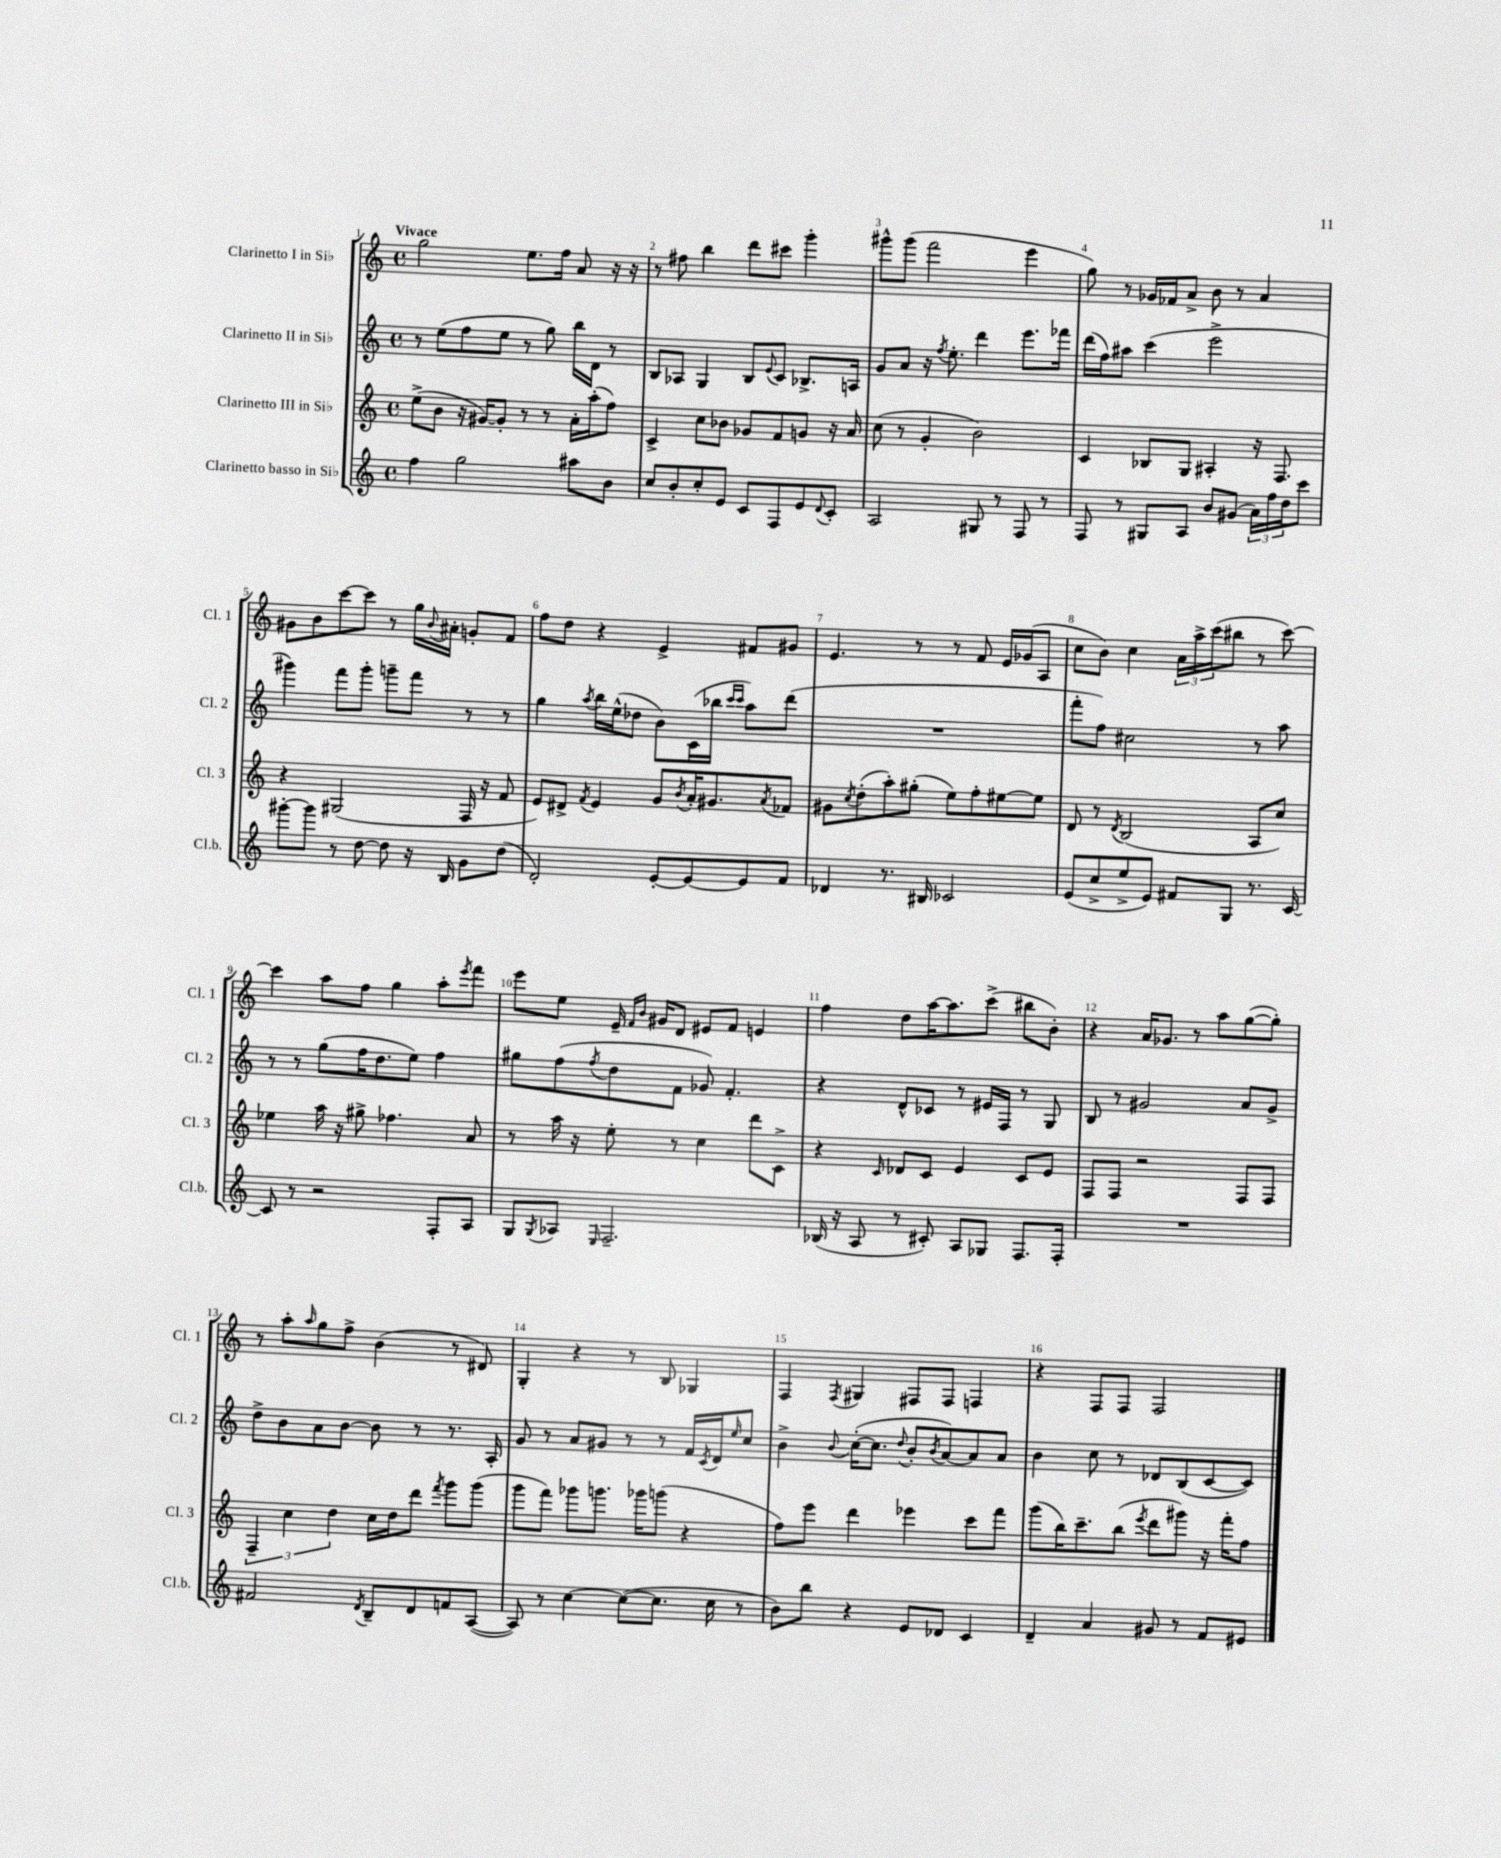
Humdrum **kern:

**kern	**kern	**kern	**kern
*part4	*part3	*part2	*part1
*staff4	*staff3	*staff2	*staff1
*I"Clarinetto basso in Si♭	*I"Clarinetto III in Si♭	*I"Clarinetto II in Si♭	*I"Clarinetto I in Si♭
*I'Cl.b.	*I'Cl. 3	*I'Cl. 2	*I'Cl. 1
*clefG2	*clefG2	*clefG2	*clefG2
*k[]	*k[]	*k[]	*k[]
*M4/4	*M4/4	*M4/4	*M4/4
*met(c)	*met(c)	*met(c)	*met(c)
=1	=1	=1	=1
!	!	!	!LO:TX:a:B:t=Vivace
4ff\	(8ee^\L	8r	2gg\
.	8b\J	(8ee\L	.
2gg\	16r	8ff\	.
.	[16g#X/KL)	.	.
.	8g#'/J]	8ee\J	.
.	8r	8r	8.ee\L
.	8r	8gg\)	.
.	.	.	16ff\Jk
8aa#X\L	16a'\LL	16bb\LL	8a/
.	(16aa'\J	16d\JJ	.
8b\J	8ff\J)	8r	16r
.	.	.	16r
=2	=2	=2	=2
8cc/L	4c^/	8B/L	8r
8b'/	.	8A-X/J	8ff#X\
8cc'/	8cc\L	4G/	4bb\
8e/J	8b-X\J	.	.
8c/L	8g-X/L	8B/L	8ddd\L
.	.	8qqe/	.
8F/	8f/	8c/J	8ccc#X\J
8e/	8gn/J	8.B-X^/L	4ggg'\
8qqd/	.	.	.
8c'/J	16r	.	.
.	16a/	16An/Jk	.
=3	=3	=3	=3
2A/	(8cc\	8g/L	8ggg#X^^\L
.	8r	8a/J	(8ggg#\J
.	4g'/	16r	2fff\
.	.	8qff/	.
.	.	8.ee'\	.
8G#X/	2b\)	4ddd\	.
8r	.	.	.
8F/	.	8.eee\L	4eee\
8r	.	.	.
.	.	16fff-X\Jk	.
=4	=4	=4	=4
8F/	4c/	(16ddd\LL	8gg\)
.	.	16ff\J)	.
8r	.	8aa#X\J	8r
8G#X/L	8B-X/L	(4ccc\	16g-X/LL
.	.	.	16f-X/J
8A/J	8G/J	.	8a^/J
8b/L	4A#X'/	2eee^\	8b\
(8g#X/J	.	.	8r
24a\LL)	16r	.	4a/
24ff\	.	.	.
.	8.F/	.	.
24dd\J	.	.	.
8ccc\J	.	.	.
!!LO:LB:g=z
=5	=5	=5	=5
[8ggg#X'\L	4r	4ggg#X\)	8g#X\L
8ggg#\J]	.	.	8b\
8r	(2G#X/	8fff\L	[8ccc\
[8dd\	.	8ggg#'\J	8ccc\J]
8dd\]	.	8gggn~\L	8r
16r	.	8fff\J	16gg\LL
.	.	.	8qqb/
16B/	.	.	16a#X'\JJ
8g\L	16F/	8r	8gn'/L
.	16r	.	.
(8dd\J	8f/	8r	8f/J
=6	=6	=6	=6
2d'/)	8e/L)	4gg\	8ff\L
.	8d#X^/J	.	8dd\J
.	8qf/	8qaa/	.
.	4e/	16bb\LL	4r
.	.	(16ee^^\J	.
.	.	8dd-X\J	.
[8e'/L	8g/L	8b\L)	4e^/
.	8qb/	.	.
8e/_	16a'/K	(16c\L	.
.	8.g#X/	16bb-X\JJ	.
.	.	16qqccc/LL	.
.	.	16qqccc/JJ	.
8e/]	.	8aa\L)	8f#X/L
.	8qa/	.	.
8f/J	8f-X/J	(8ddd\J	8g#X/J
=7	=7	=7	=7
4d-X/	8g#X\L	1r	4.e/
.	8qcc/	.	.
.	(8dd'\	.	.
8.r	8aa'\)	.	.
.	(8gg#X'\J	.	8r
16B#X/	.	.	.
2c-X/	8ee\L)	.	8r
.	8ff'\	.	8f/
.	[8ee#X\	.	16e/LL
.	.	.	(16g-X/J
.	8ee#\J]	.	8A/J
=8	=8	=8	=8
(8e/L	8d/	8fff'\L	8cc\L
8cc^/	8r	8ff\J)	8b\J)
.	8qd/	.	.
8ee^/	(2B/	2cc#X\	4cc\
8e/J)	.	.	.
8f#X/L	.	.	24a\LL
.	.	.	24aa^\
.	.	.	(24ccc\J
8G/J	.	.	8bb#X\J
8.r	8A/L	8r	8r
.	8cc/J)	8aa\	[8ccc\)
[16c/	.	.	.
!!LO:LB:g=z
=9	=9	=9	=9
8c/]	4ee-X\	8r	4ccc\]
8r	.	8r	.
2r	16aa\	(8gg\L	8aa\L
.	16r	.	.
.	8gg#X^\	16ff\K	8ff\J
.	.	8.dd\	.
.	4.ff-X\	.	4gg\
.	.	8ee\J)	.
8F'/L	.	4ff\	8aa'\L
.	.	.	8qeee/
8A/J	8a/	.	8fff\J
=10	=10	=10	=10
8G/L	8r	8gg#X\L	8eee\L
8qG/	.	.	.
8A-X/J	16aa\	(8ff\	8ee\J
.	16r	.	.
16qqE/	.	8qff/	.
2.F~/	8ee'\	8dd\	16e~/
.	.	.	16qqf/LL
.	.	.	16qqb/JJ
.	.	.	16g#X/KL
.	8r	8f\J	8d/J
.	4cc\	8g-X/)	8e#X/L
.	.	4.f'/	8f/J
.	8ddd\L	.	4en/
.	8c^\J	.	.
=11	=11	=11	=11
(16B-X/	4r	4r	4ff\
16r	.	.	.
8A/	.	.	.
.	16qqc/	.	.
8r	8d-X/L	8d^^/L	8dd\L
8c#X'/)	8c/J	8c-X/J	[16aa\K
.	.	.	8.aa\]
8A/L	4e/	8r	.
8G-X/J	.	16e#X/LL	(8ccc^\J
.	.	16F/JJ	.
8.F/L	8c/L	8r	8bb#X\L
.	8e/J	8G/	8b'\J)
16F'/Jk	.	.	.
=12	=12	=12	=12
1r	8F/L	8B/	4r
.	8F/J	8r	.
.	2r	2g#X/	16a/KL
.	.	.	8.g-X/J
.	.	.	8r
.	.	.	8aa\L
.	8F/L	8a/L	([8gg\
.	8F/J	8g#^/J	8gg'\J])
!!LO:LB:g=z
=13	=13	=13	=13
2f#X/	6F~/	8dd^\L	8r
.	.	8b\	8aa'\L
.	6cc\	.	.
.	.	.	16qqaa/
.	.	8a\	8gg\
.	6dd\	.	.
.	.	[8b\J	8ff^\J
8qd/	.	.	.
8B~/L	16cc\LL	8b\]	(4b\
.	16dd\J	.	.
8d/	8ddd\J	8r	.
.	8qfff/	.	.
8fn/	8ggg\L	8.r	8r
([8A/J	(8ggg\J	.	8d#X/)
.	.	16A'/	.
=14	=14	=14	=14
8A/])	8ggg\L	8g/	4G'/
8r	8fff\J)	8r	.
[4cc\	8ggg-X\L	8a/L	4r
.	8.gggn\J	8g#X/J	.
(8cc\L_	.	8r	8r
.	16ggg-X\KL	.	.
8.cc\J]	(8gggn\J	8r	8B/
.	4r	16f/LL	4G-X/
.	.	8qc/	.
16cc\	.	16d/J	.
.	.	16qqee/	.
8r	.	8cc/J	.
=15	=15	=15	=15
8b\L)	8ff\L)	4b^\	4F/
8bb\J	8eee\J	.	.
.	.	8qqb/	8qF/
4r	4ddd\	([16cc'\KL	4G#X/
.	.	8.cc\J]	.
.	.	8qqdd/	.
8e/L	4eee-X\	8b'/L	8F#X/L
.	.	8qb/	.
8d-X/J	.	[8a/)	8F#/J
4c/	8ccc\L	8a/]	4Fn/
.	8fff\J	8a/J	.
=16	=16	=16	=16
4d~/	(8ggg\L	4b\	4r
.	16bb\K)	.	.
.	8.ccc~\	.	.
4a/	.	8cc\	8F/L
.	(8bb\J	8r	8F/J
.	8qeee/	.	.
8g#X/	8ddd\L	8d-X/L	2F/
8r	8ggg#X\J)	(8B/	.
8f/L	16r	[8c/	.
.	16fff'\KL	.	.
8e#X/J	8ff\J	8c/J])	.
==	==	==	==
*-	*-	*-	*-
